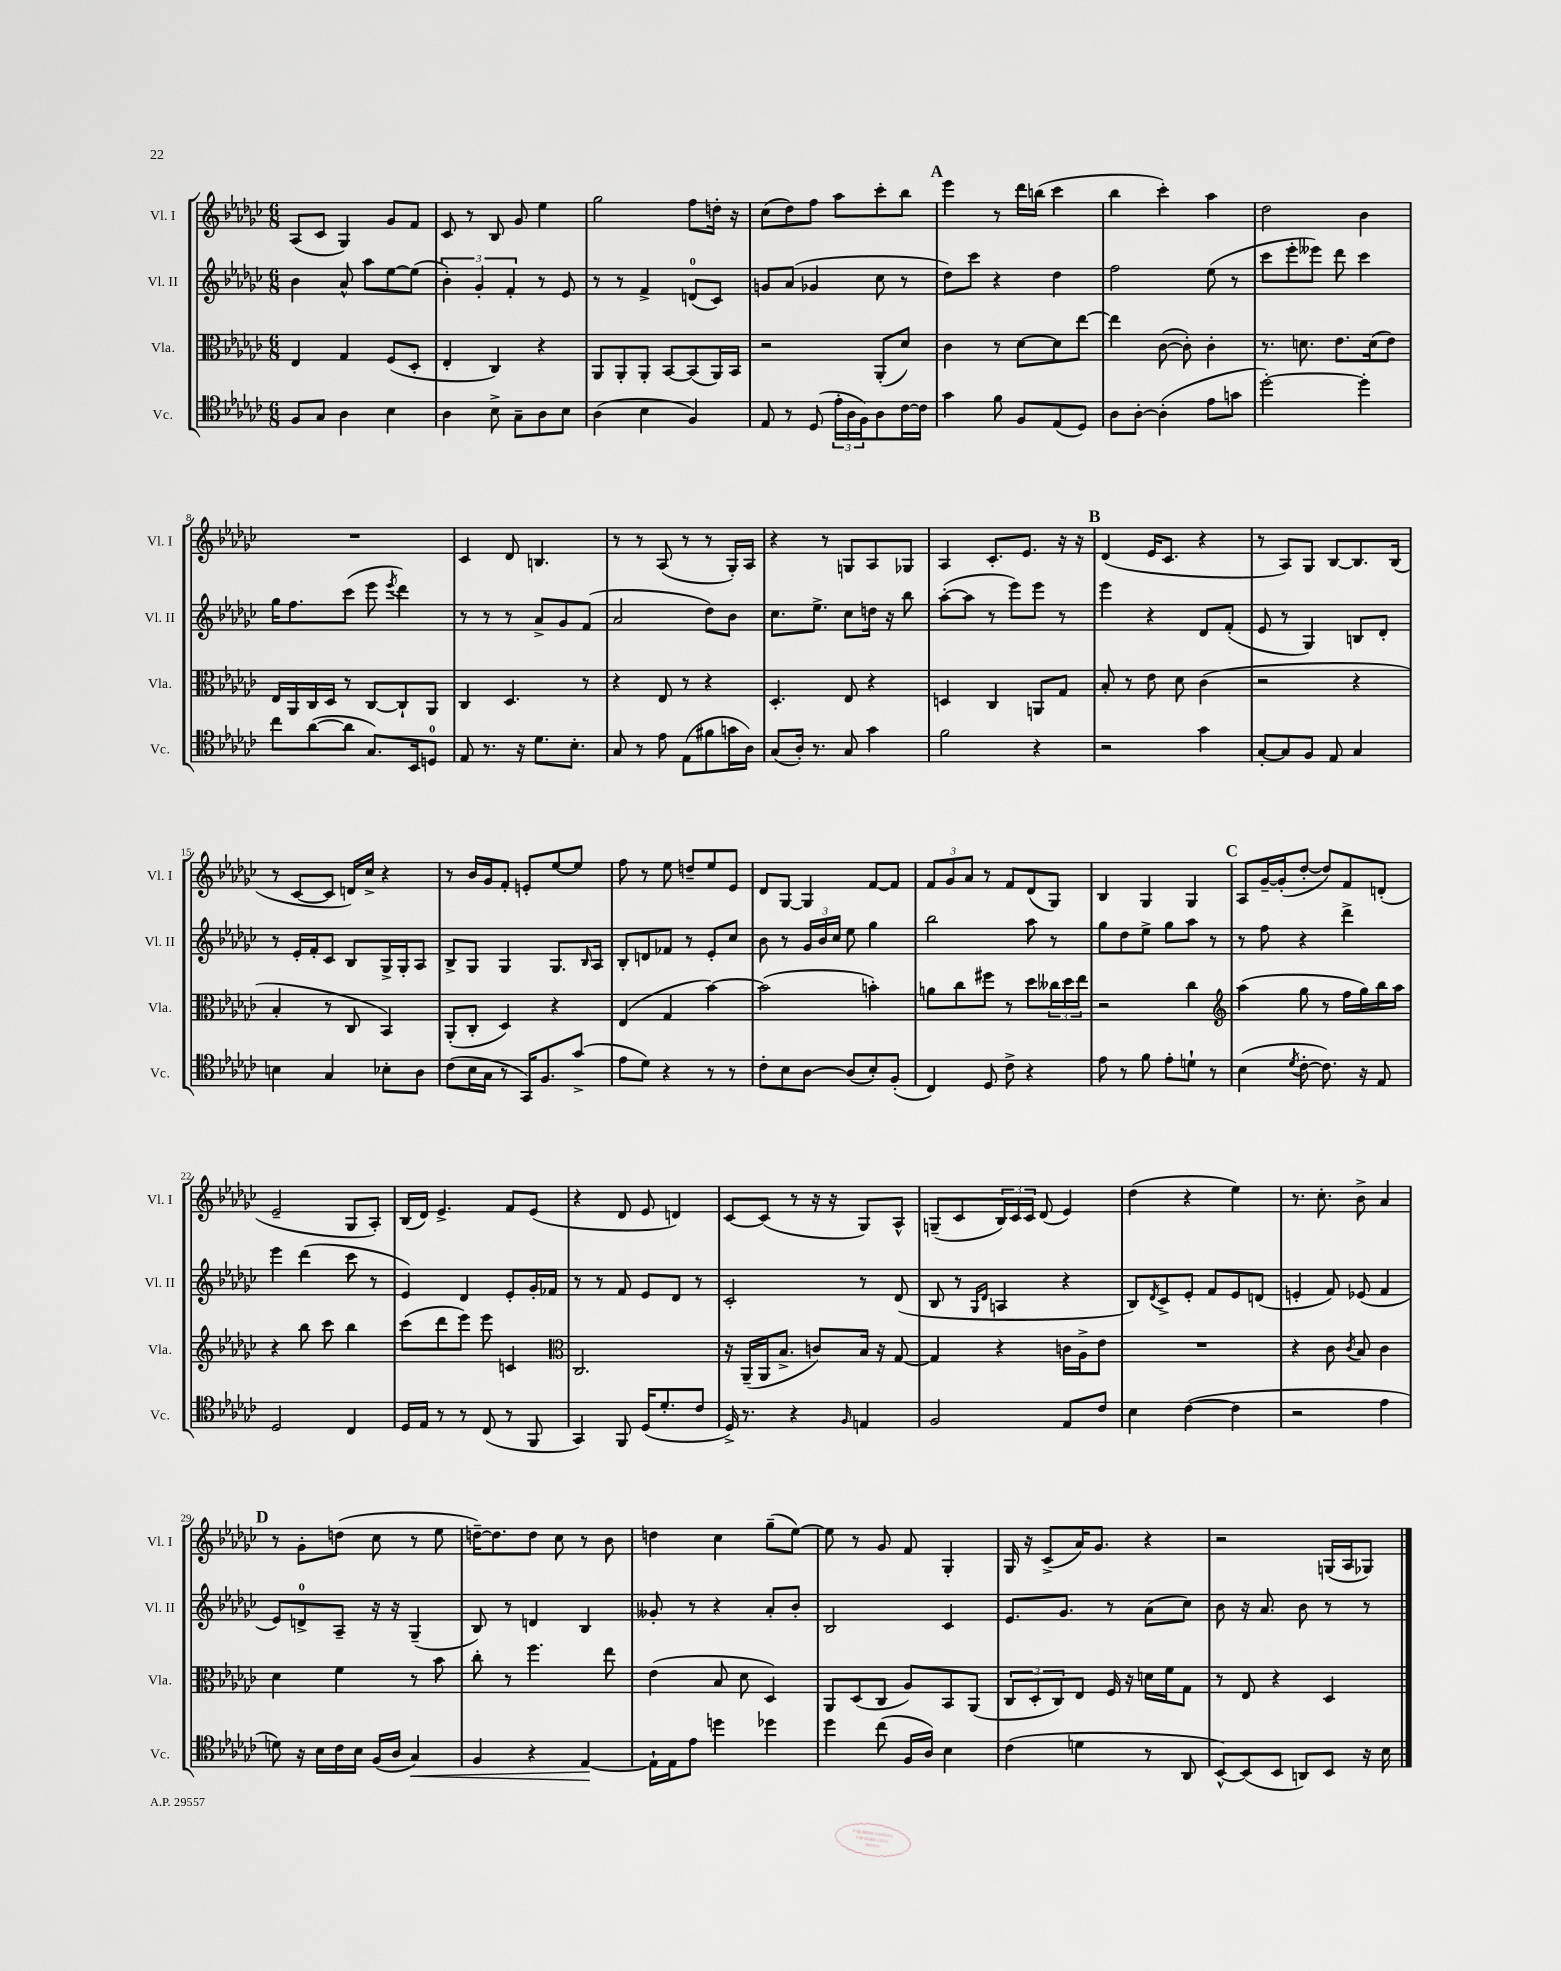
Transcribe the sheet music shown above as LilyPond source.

<<
\new StaffGroup <<
\new Staff = "s0" \with { instrumentName = "Vl. I" shortInstrumentName = "Vl. I" } {
    \clef treble \key ges \major \numericTimeSignature \time 6/8
    aes8( ces'8 ges4) ges'8 f'8 |
    ces'8 r8 bes8 ges'8 ees''4 |
    ges''2 f''8 d''16-. r16 |
    ces''8( des''8) f''8 aes''8 ces'''8-. bes''8 |
    \mark \markup { \bold "A" } ees'''4 r8 des'''16 b''16( ces'''4 |
    bes''4 ces'''4-.) aes''4 |
    des''2 bes'4 |
    R2. |
    ces'4 des'8 b4. |
    r8 r8 aes8( r8 r8 ges16-.) aes16 |
    r4 r8 g8 aes8 ges8 |
    aes4 ces'8.-. ees'8. r16 r16 |
    \mark \markup { \bold "B" } des'4( ees'16 ces'8. r4 |
    r8 aes8) ges8 bes8~ bes8. bes16( |
    r8 ces'8~ ces'8 d'16) ces''16-> r4 |
    r8 bes'16 ges'16 f'8-. e'8-. ees''8~ ees''8 |
    f''8 r8 ees''8 d''8-- ees''8 ees'8 |
    des'8 ges8~ ges4 f'8~ f'8 |
    \tuplet 3/2 { f'8 ges'8 aes'8 } r8 f'8 des'8( ges8) |
    bes4 ges4 ges4 |
    \mark \markup { \bold "C" } aes8 ges'16~-- ges'16-.( des''8~-. des''8) f'8 d'8-.( |
    ees'2-- ges8 aes8-.) |
    bes16( des'16) ees'4.-> f'8 ees'8( |
    r4 des'8 ees'8 d'4) |
    ces'8~ ces'8( r8 r16 r16 ges8) aes8-^ |
    g8--( ces'8 \tuplet 3/2 { bes16) ces'16 ces'16 } des'8( ees'4) |
    des''4( r4 ees''4) |
    r8. ces''8.-. bes'8-> aes'4 |
    \mark \markup { \bold "D" } r8 ges'8-. d''8( ces''8 r8 ees''8 |
    d''16~--) d''8. d''8 ces''8 r8 bes'8 |
    d''4 ces''4 ges''8--( ees''8~) |
    ees''8 r8 ges'8 f'8 ges4-. |
    ges16 r16 ces'8->( aes'16) ges'8. r4 |
    r2 g16( aes16 ges8) \bar "|." |
}
\new Staff = "s1" \with { instrumentName = "Vl. II" shortInstrumentName = "Vl. II" } {
    \clef treble \key ges \major \numericTimeSignature \time 6/8
    bes'4 aes'8-^ aes''8 ees''8~ ees''8( |
    \tuplet 3/2 { bes'4-.) ges'4-. f'4-. } r8 ees'8 |
    r8 r8 f'4-> d'8-0( ces'8) |
    g'8 aes'8( ges'4 ces''8 r8 |
    \mark \markup { \bold "A" } des''8) ces'''8 r4 des''4 |
    f''2 ees''8( r8 |
    ces'''8 ees'''8-. eeses'''8) des'''8 ces'''4 |
    ges''16 f''8. ces'''8( ees'''8 \acciaccatura { ees'''8 } des'''4) |
    r8 r8 r8 aes'8-> ges'8 f'8( |
    aes'2 des''8) bes'8 |
    ces''8. ees''8.-> ces''8 d''16 r16 bes''8 |
    aes''8~-.( aes''8 r8 ees'''8) ees'''8 r8 |
    \mark \markup { \bold "B" } ees'''4 r4 des'8 f'8-.( |
    ees'8 r8 ges4) b8 des'8-. |
    r8 ees'16-. f'16-. ces'8 bes8 ges16-> ges16-. aes8 |
    bes8-> ges8 ges4 ges8. \grace { bes16 } aes16 |
    bes8-. d'8 fes'8 r8 ees'8-. ces''8 |
    bes'8 r8 \tuplet 3/2 { ges'16 bes'16 ces''16 } ees''8 ges''4 |
    bes''2 aes''8 r8 |
    ges''8 des''8 ees''8-> ges''8 aes''8 r8 |
    \mark \markup { \bold "C" } r8 f''8 r4 des'''4-> |
    ees'''4 des'''4( ces'''8 r8 |
    ees'4) des'4 ees'8-. ges'16-. fes'16 |
    r8 r8 f'8 ees'8 des'8 r8 |
    ces'2-. r8 des'8( |
    bes8 r8 \grace { ges16 des'16 } a4 r4 |
    bes8) \acciaccatura { des'8 } ces'8-> ees'8-. f'8 ees'8 d'8( |
    e'4-. f'8) ees'8( f'4 |
    \mark \markup { \bold "D" } ees'8) d'8-0-> aes8-- r16 r16 ges4--( |
    bes8) r8 d'4 bes4 |
    geses'8-. r8 r4 aes'8-. bes'8-. |
    bes2 ces'4 |
    ees'8. ges'8. r8 aes'8( ces''8) |
    bes'8 r16 aes'8. bes'8 r8 r8 \bar "|." |
}
\new Staff = "s2" \with { instrumentName = "Vla." shortInstrumentName = "Vla." } {
    \clef alto \key ges \major \numericTimeSignature \time 6/8
    ees4 ges4 f8( des8-. |
    ees4-. ces4) r4 |
    aes,8 aes,8-. aes,8-. bes,8~ bes,8( aes,16) bes,16 |
    r2 aes,8-.( des'8) |
    \mark \markup { \bold "A" } ces'4 r8 des'8~ des'8 ees''8~ |
    ees''4 ces'8~( ces'8-.) ces'4-. |
    r8. d'8. ees'8. d'16( ees'8) |
    ees16 aes,16 ces16 des16 r8 ces8~ ces8-! aes,8 |
    ces4 des4. r8 |
    r4 ees8 r8 r4 |
    des4.-. ees8 r4 |
    d4 ces4 a,8 ges8 |
    \mark \markup { \bold "B" } bes8-. r8 ees'8 des'8 ces'4( |
    r2 r4 |
    bes4-. r8 ces8 bes,4) |
    aes,8-.( ces8-. des4) r4 |
    ees4( ges4 bes'4~) |
    bes'2( b'4-.) |
    a'8 ces''8 fis''8 r8 des''8 \tuplet 3/2 { ceses''16 des''16 ees''16 } |
    r2 ces''4 |
    \mark \markup { \bold "C" } \clef treble aes''4( ges''8 r8 f''16 ges''16) bes''16 aes''16 |
    r4 bes''8 ces'''8 bes''4 |
    ces'''8( des'''8 ees'''8) ees'''8 c'4 |
    \clef alto ces2. |
    r16 aes,16--( aes,16 bes8.-> c'8) bes16 r16 ges8~ |
    ges4 r4 c'16 aes16-> ees'8 |
    R2. |
    r4 ces'8 \acciaccatura { ces'8 } bes8 ces'4 |
    \mark \markup { \bold "D" } des'4 f'4 r8 bes'8 |
    ces''8-. r8 f''4. ees''8 |
    ees'4( bes8 des'8 des4) |
    aes,8 des8( ces8 aes8) bes,8 aes,8( |
    \tuplet 3/2 { ces8 des8-. ces8) } ees8 f16 r16 d'16 f'16 ges8 |
    r8 ees8 r4 des4 \bar "|." |
}
\new Staff = "s3" \with { instrumentName = "Vc." shortInstrumentName = "Vc." } {
    \clef tenor \key ges \major \numericTimeSignature \time 6/8
    f8 ges8 aes4 bes4 |
    aes4 bes8-> ges8-- aes8 bes8 |
    aes4( bes4 f4) |
    ees8 r8 des8( \tuplet 3/2 { ees'16-. aes16 f16) } aes8 ces'16~ ces'16 |
    \mark \markup { \bold "A" } ges'4 f'8 f8 ees8( des8) |
    aes8 aes8~-. aes4-.( ees'8 g'8 |
    des''2~-.) des''4-. |
    ces''8 aes'8~( aes'8 ges8.) bes,16 d8-0 |
    ees8 r8. r16 des'8. bes8.-. |
    ges8 r8 ees'8 ees8( fis'8 g'16 aes16) |
    ges8( aes16-.) r8. ges8 ges'4 |
    f'2 r4 |
    \mark \markup { \bold "B" } r2 ges'4 |
    ges8~-. ges8 f8 ees8 ges4 |
    b4 ges4 bes8-. aes8 |
    ces'8( bes16 ges16 r8 ges,16) f8. ges'8->( |
    ees'8 des'8) r4 r8 r8 |
    ces'8-. bes8 aes8~ aes8( bes8-.) f8-.( |
    ces4) des8 ces'8-> r4 |
    ees'8 r8 f'8 ees'8-. d'8-! r8 |
    \mark \markup { \bold "C" } bes4( \acciaccatura { des'8 } ces'8~-. ces'8.) r16 ees8 |
    des2 ces4 |
    des16 ees16 r8 r8 ces8( r8 f,8 |
    ges,4) f,8 des16( des'8.-. ces'8 |
    des16->) r8. r4 \grace { f16 } e4 |
    f2 ees8 ces'8 |
    bes4 ces'4~( ces'4 |
    r2 ees'4 |
    \mark \markup { \bold "D" } d'8) r16 bes16 ces'16 bes16 f16( aes16 ges4\<) |
    f4 r4 ees4~\! |
    ees16-! ees16 ees'8 d''4 des''4 |
    des''4 ces''8( f16 aes16) bes4 |
    ces'4( d'4 r8 aes,8 |
    bes,8~-^) bes,8( bes,8 a,8) bes,8 r16 bes16 \bar "|." |
}
>>
>>
